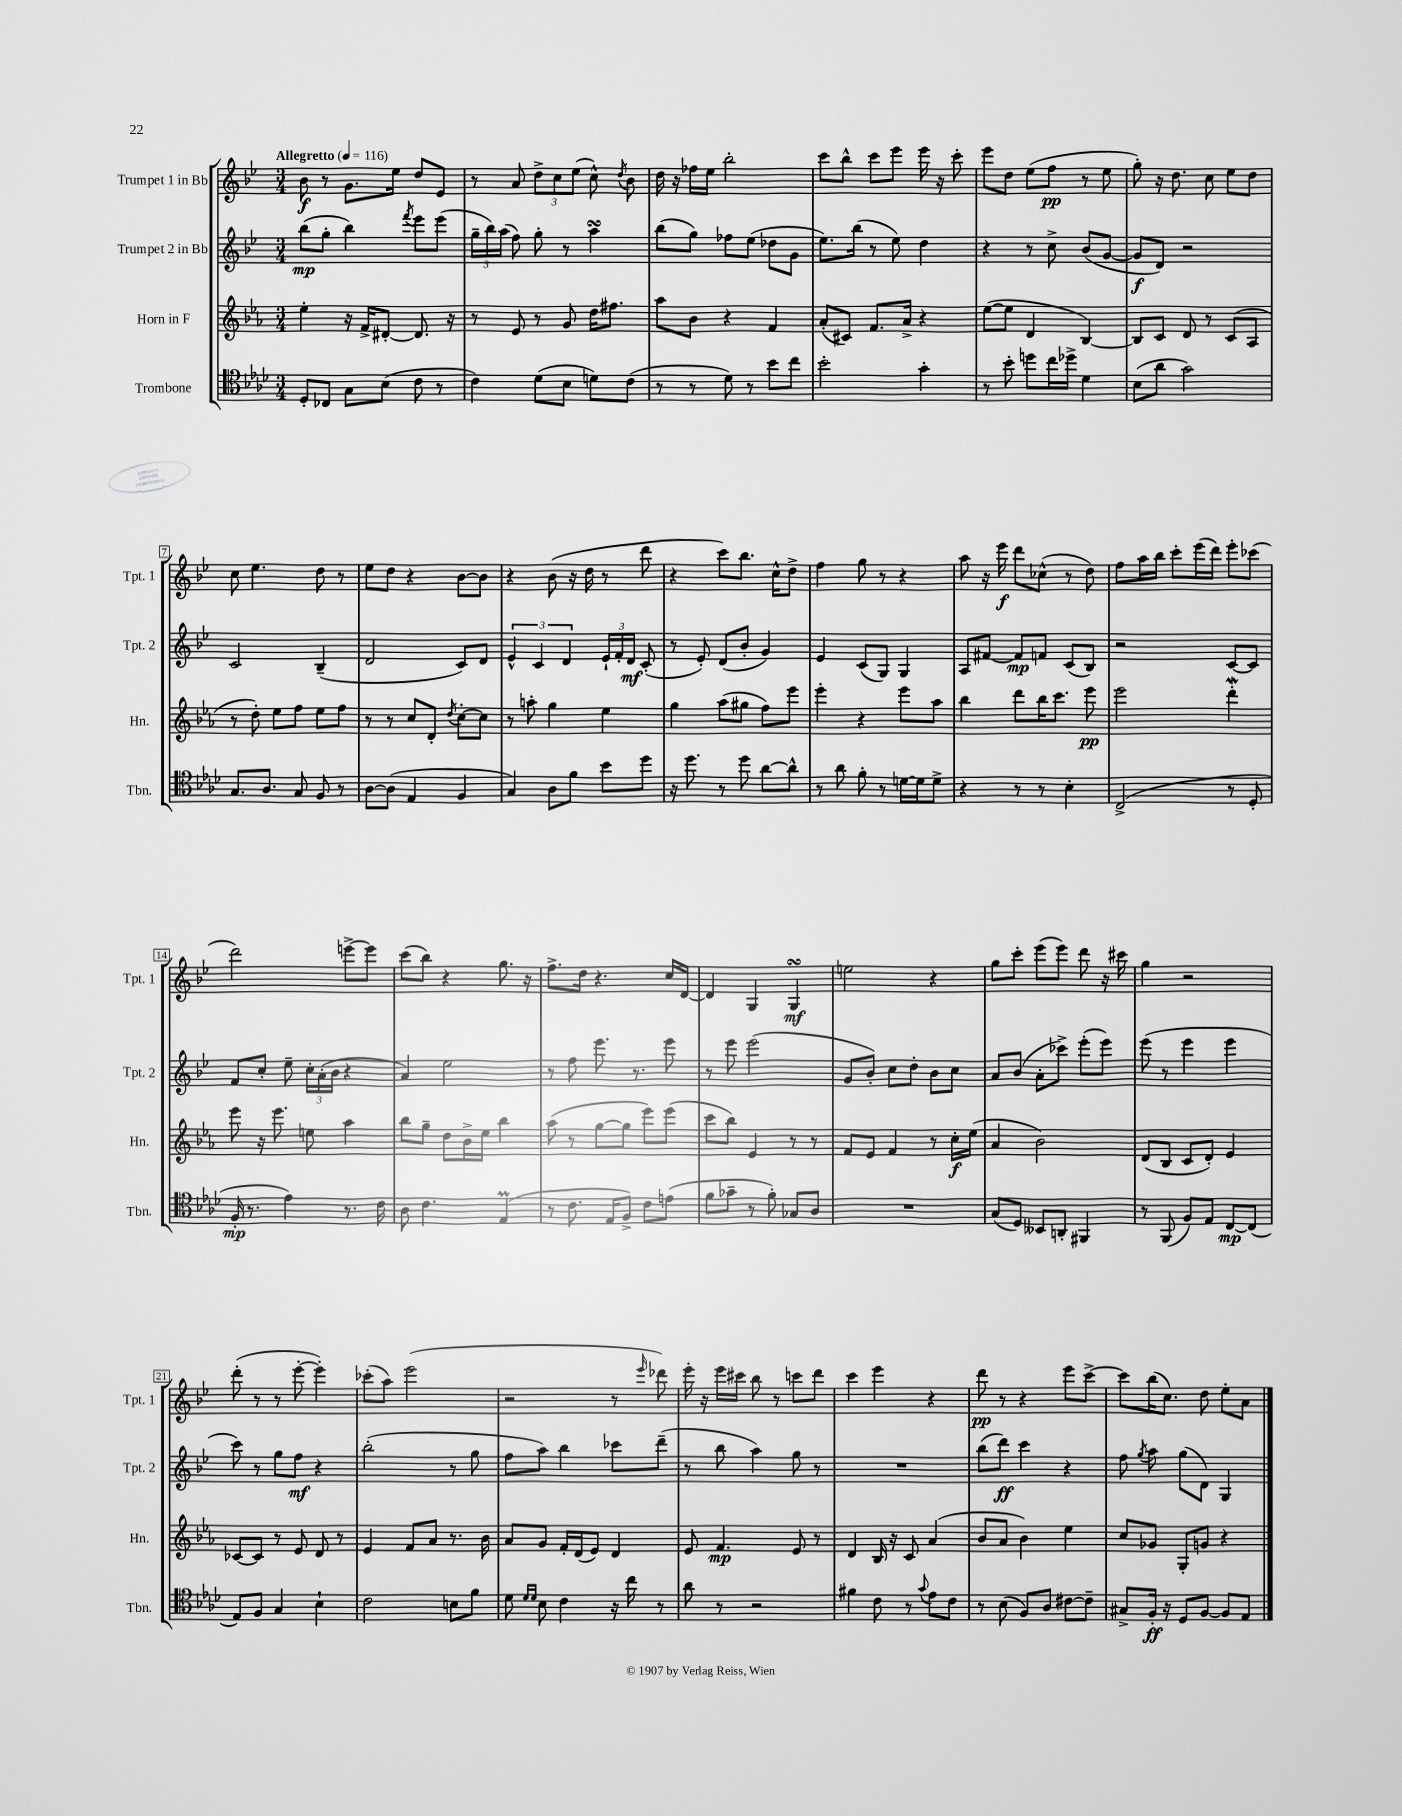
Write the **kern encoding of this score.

**kern	**dynam	**kern	**dynam	**kern	**dynam	**kern	**dynam
*part4	*part4	*part3	*part3	*part2	*part2	*part1	*part1
*staff4	*staff4	*staff3	*staff3	*staff2	*staff2	*staff1	*staff1
*I"Trombone	*	*I"Horn in F	*	*I"Trumpet 2 in Bb	*	*I"Trumpet 1 in Bb	*
*I'Tbn.	*	*I'Hn.	*	*I'Tpt. 2	*	*I'Tpt. 1	*
*clefC4	*	*clefG2	*	*clefG2	*	*clefG2	*
*k[b-e-a-d-]	*	*k[b-e-a-]	*	*k[b-e-]	*	*k[b-e-]	*
*M3/4	*	*M3/4	*	*M3/4	*	*M3/4	*
*MM116	*	*MM116	*	*MM116	*	*MM116	*
=1	=1	=1	=1	=1	=1	=1	=1
!	!	!	!	!	!	!LO:TX:a:B:t=Allegretto	!
8D-'/L	.	4ee-'\	.	(8bb-\L	mp	8b-\	f
8C-X/J	.	.	.	8gg'\J	.	8r	.
8G\L	.	16r	.	4bb-\)	.	8.g\L	.
.	.	16f^/KL	.	.	.	.	.
(8B-\J	.	[8d#X'/J	.	.	.	.	.
.	.	.	.	.	.	16ee-\Jk	.
.	.	.	.	8qfff/	.	.	.
8c\	.	8.d#/]	.	8eee-\L	.	8dd/L	.
8r	.	.	.	(8eee-\J	.	8e-/J	.
.	.	16r	.	.	.	.	.
=2	=2	=2	=2	=2	=2	=2	=2
4c\)	.	8r	.	24gg~\LL	.	8r	.
.	.	.	.	24bb-\)	.	.	.
.	.	.	.	(24aa\JJ	.	.	.
.	.	8e-/	.	8ff\)	.	8a/	.
(8d-\L	.	8r	.	8gg'\	.	12dd^\L	.
.	.	.	.	.	.	12cc\	.
8B-\J	.	8g/	.	8r	.	.	.
.	.	.	.	.	.	(12ee-\J	.
8dn\L)	.	16dd\KL	.	4aasSsS\	.	8cc^^\)	.
.	.	8.ff#X\J	.	.	.	.	.
.	.	.	.	.	.	8qdd/	.
(8c\J	.	.	.	.	.	8b-\	.
=3	=3	=3	=3	=3	=3	=3	=3
8r	.	8aa-\L	.	(8bb-\L	.	16dd\	.
.	.	.	.	.	.	16r	.
8r	.	8b-\J	.	8gg\J)	.	16ff-X\LL	.
.	.	.	.	.	.	16ee-\JJ	.
8d-\)	.	4r	.	8ff-X\L	.	2bb-'\	.
8r	.	.	.	(8ee-\J	.	.	.
8b-\L	.	4f/	.	8dd-X\L	.	.	.
8cc\J	.	.	.	8g\J	.	.	.
=4	=4	=4	=4	=4	=4	=4	=4
2b-'\	.	(8a-'/L	.	8.ee-\L)	.	8ccc\L	.
.	.	8c#X/J)	.	.	.	8bb-^^\J	.
.	.	.	.	(16bb-\Jk	.	.	.
.	.	8.f/L	.	8r	.	8ccc\L	.
.	.	.	.	8ee-\)	.	8eee-\J	.
.	.	16a-^/Jk	.	.	.	.	.
4g'\	.	4r	.	4dd\	.	16eee-\	.
.	.	.	.	.	.	16r	.
.	.	.	.	.	.	8ccc'\	.
=5	=5	=5	=5	=5	=5	=5	=5
8r	.	([8ee-\L	.	4r	.	8eee-\L	.
8b-'\	.	8ee-\J]	.	.	.	8dd\J	.
8ddn\L	.	4d/	.	8r	.	(8ee-\L	.
16cc\L	.	.	.	8cc^\	.	8ff\J	pp
16dd-X^\JJ	.	.	.	.	.	.	.
4d-\	.	[4B-/)	.	(8b-/L	.	8r	.
.	.	.	.	[8g/J	.	8ee-\	.
=6	=6	=6	=6	=6	=6	=6	=6
(8B-\L	.	8B-/L]	.	8g/L]	f	8gg'\)	.
8a-\J	.	8c/J	.	8d/J)	.	16r	.
.	.	.	.	.	.	8.dd\	.
2g\)	.	8d/	.	2r	.	.	.
.	.	8r	.	.	.	8cc\	.
.	.	(8c/L	.	.	.	8ee-\L	.
.	.	8A-/J	.	.	.	8dd\J	.
!!LO:LB:g=z
=7	=7	=7	=7	=7	=7	=7	=7
8.G/L	.	8r	.	2c/	.	8cc\	.
.	.	8dd'\)	.	.	.	4.ee-\	.
8.A-/J	.	.	.	.	.	.	.
.	.	8ee-\L	.	.	.	.	.
8G/	.	8ff\J	.	.	.	.	.
8F/	.	8ee-\L	.	(4B-~/	.	8dd\	.
8r	.	8ff\J	.	.	.	8r	.
=8	=8	=8	=8	=8	=8	=8	=8
[8A-\L	.	8r	.	2d/	.	8ee-\L	.
(8A-\J]	.	8r	.	.	.	8dd\J	.
4E-/	.	8cc/L	.	.	.	4r	.
.	.	8d'/J	.	.	.	.	.
.	.	8qdd/	.	.	.	.	.
4F/	.	[8cc'\L	.	8c/L)	.	[8b-\L	.
.	.	8cc\J]	.	8d/J	.	8b-\J]	.
=9	=9	=9	=9	=9	=9	=9	=9
4G/)	.	8r	.	6e-^^/	.	4r	.
.	.	8aan'\	.	.	.	.	.
.	.	.	.	6c/	.	.	.
8A-\L	.	4gg\	.	.	.	(8b-\	.
.	.	.	.	6d/	.	.	.
8f\J	.	.	.	.	.	16r	.
.	.	.	.	.	.	16dd\	.
8b-\L	.	4ee-\	.	24e-`/LL	.	8r	.
.	.	.	.	24f'/	.	.	.
.	.	.	.	24d/JJ	mf	.	.
8dd-\J	.	.	.	(8c'/	.	8ddd\	.
=10	=10	=10	=10	=10	=10	=10	=10
16r	.	4gg\	.	8r	.	4r	.
8.dd-\	.	.	.	.	.	.	.
.	.	.	.	8e-'/)	.	.	.
8r	.	(8aa-\L	.	(8d/L	.	8ccc\L)	.
8dd-\	.	8gg#X\J	.	8b-'/J	.	8.bb-\J	.
[8a-\L	.	8ff\L)	.	4g/)	.	.	.
.	.	.	.	.	.	16cc^^\KL	.
8a-^^\J]	.	8eee-\J	.	.	.	8dd^\J	.
=11	=11	=11	=11	=11	=11	=11	=11
8r	.	4eee-'\	.	4e-/	.	4ff\	.
8a-\	.	.	.	.	.	.	.
8f'\	.	4r	.	(8c/L	.	8gg\	.
8r	.	.	.	8G/J)	.	8r	.
[16dn\LL	.	8eee-\L	.	4G/	.	4r	.
16d\J]	.	.	.	.	.	.	.
8d^\J	.	8aa-\J	.	.	.	.	.
=12	=12	=12	=12	=12	=12	=12	=12
4r	.	4bb-\	.	8A/L	.	8aa\	.
.	.	.	.	[8f#X/J	.	16r	.
.	.	.	.	.	.	16eee-\	f
8r	.	8ddd\L	.	8f#/L]	mp	8ddd\L	.
8r	.	16bb-\K	.	8fn/J	.	(8cc-X^^\J	.
.	.	8.ccc\J	.	.	.	.	.
4B-'\	.	.	.	(8c/L	.	8r	.
.	.	8eee-\	pp	8B-/J)	.	8dd\)	.
=13	=13	=13	=13	=13	=13	=13	=13
(2C^/	.	2eee-\	.	2r	.	8ff\L	.
.	.	.	.	.	.	16aa\L	.
.	.	.	.	.	.	16bb-\JJ	.
.	.	.	.	.	.	8ccc'\L	.
.	.	.	.	.	.	(16eee-\L	.
.	.	.	.	.	.	16ddd\JJ)	.
8r	.	4dddW'\	.	[8c/L	.	8eee-'\L	.
8D-'/	.	.	.	8c/J]	.	(8ccc-X\J	.
!!LO:LB:g=z
=14	=14	=14	=14	=14	=14	=14	=14
16F'/	mp	8eee-\	.	8f/L	.	2ddd\)	.
8.r	.	.	.	.	.	.	.
.	.	16r	.	8cc'/J	.	.	.
.	.	8.eee-\	.	.	.	.	.
4e-\)	.	.	.	8ee-~\	.	.	.
.	.	8een\	.	24cc'\LL	.	.	.
.	.	.	.	(24a'\	.	.	.
.	.	.	.	24b-\JJ	.	.	.
8.r	.	4aa-\	.	4r	.	[8eeen^\L	.
.	.	.	.	.	.	8eee\J]	.
16c\	.	.	.	.	.	.	.
=15	=15	=15	=15	=15	=15	=15	=15
8A-\	.	8bb-\L	.	4a/)	.	(8ccc\L	.
4.c\	.	8gg~\J	.	.	.	8bb-\J)	.
.	.	8dd\L	.	2ee-\	.	4r	.
.	.	16b-^\L	.	.	.	.	.
.	.	16ee-\JJ	.	.	.	.	.
(4E-M/	.	4bb-\	.	.	.	8.gg\	.
.	.	.	.	.	.	16r	.
=16	=16	=16	=16	=16	=16	=16	=16
8r	.	(8aa-\	.	8r	.	8.ff^\L	.
8.c\	.	8r	.	8ff\	.	.	.
.	.	.	.	.	.	16dd\Jk	.
.	.	[8gg\L	.	8.eee-\	.	4.r	.
16E-/KL	.	.	.	.	.	.	.
8F^/J)	.	8gg\J]	.	.	.	.	.
.	.	.	.	8.r	.	.	.
8c\L	.	8eee-\L)	.	.	.	.	.
(8en\J	.	(8eee-\J	.	8eee-\	.	16cc/LL	.
.	.	.	.	.	.	[16d/JJ	.
=17	=17	=17	=17	=17	=17	=17	=17
8f\L	.	8ccc\L	.	8r	.	4d/]	.
8g-X~\J	.	8bb-\J)	.	8eee-\	.	.	.
8r	.	4e-/	.	(2eee-\	.	4G/	.
8f'\)	.	.	.	.	.	.	.
8G-X/L	.	8r	.	.	.	4GsSSS/	mf
8A-/J	.	8r	.	.	.	.	.
=18	=18	=18	=18	=18	=18	=18	=18
2.r	.	8f/L	.	8g/L	.	2een\	.
.	.	8e-/J	.	8b-'/J)	.	.	.
.	.	4f/	.	8cc\L	.	.	.
.	.	.	.	8dd'\J	.	.	.
.	.	8r	.	8b-\L	.	4r	.
.	.	16cc'\LL	f	8cc\J	.	.	.
.	.	(16ee-\JJ	.	.	.	.	.
=19	=19	=19	=19	=19	=19	=19	=19
(8G/L	.	4a-/	.	8a/L	.	8gg\L	.
8D-/J)	.	.	.	(8b-/J	.	8ccc'\J	.
8BB--X/L	.	2b-\)	.	8a'\L	.	(8eee-\L	.
8AAn'/J	.	.	.	8ccc-X^\J)	.	8eee-\J)	.
4FF#X/	.	.	.	(8eee-'\L	.	8ddd\	.
.	.	.	.	8eee-\J)	.	16r	.
.	.	.	.	.	.	16ccc#X\	.
=20	=20	=20	=20	=20	=20	=20	=20
8r	.	(8d/L	.	(8eee-\	.	4gg\	.
(8FF/	.	8B-/J	.	8r	.	.	.
8F/L)	.	8c/L	.	4eee-\	.	2r	.
8E-/J	.	8d'/J)	.	.	.	.	.
[8C/L	mp	4e-/	.	4eee-\	.	.	.
(8C/J]	.	.	.	.	.	.	.
!!LO:LB:g=z
=21	=21	=21	=21	=21	=21	=21	=21
8E-/L)	.	[8c-X/L	.	8ccc\)	.	(8ddd'\	.
8F/J	.	8c-/J]	.	8r	.	8r	.
4G/	.	8r	.	8gg\L	.	8r	.
.	.	8e-/	.	8ff\J	mf	[8eee-'\	.
4B-`\	.	8d/	.	4r	.	4eee-'\])	.
.	.	8r	.	.	.	.	.
=22	=22	=22	=22	=22	=22	=22	=22
2c\	.	4e-/	.	(2bb-'\	.	(8ccc-X'\L	.
.	.	.	.	.	.	8aa\J)	.
.	.	8f/L	.	.	.	(2eee-\	.
.	.	8a-/J	.	.	.	.	.
8Bn\L	.	8.r	.	8r	.	.	.
8f\J	.	.	.	8gg\	.	.	.
.	.	16b-\	.	.	.	.	.
=23	=23	=23	=23	=23	=23	=23	=23
8d-\	.	8a-/L	.	8ff\L	.	2r	.
16qqd-/LL	.	.	.	.	.	.	.
16qqd-/JJ	.	.	.	.	.	.	.
8B-\	.	8g/J	.	8aa\J)	.	.	.
4c\	.	16f'/LL	.	4bb-\	.	.	.
.	.	(16d/J	.	.	.	.	.
.	.	8e-/J)	.	.	.	.	.
16r	.	4d/	.	8ccc-X\L	.	8r	.
16cc\	.	.	.	.	.	.	.
.	.	.	.	.	.	16qqeee-/	.
8r	.	.	.	(8ddd~\J	.	8ddd-X\)	.
=24	=24	=24	=24	=24	=24	=24	=24
8a-\	.	8e-/	.	8r	.	16eee-'\	.
.	.	.	.	.	.	16r	.
8r	.	4.f/	mp	8bb-\	.	16eee-\LL	.
.	.	.	.	.	.	16ccc#X\JJ	.
2r	.	.	.	4aa\)	.	8bb-\	.
.	.	.	.	.	.	8r	.
.	.	8e-/	.	8gg\	.	8cccn\L	.
.	.	8r	.	8r	.	8ddd\J	.
=25	=25	=25	=25	=25	=25	=25	=25
4f#X\	.	4d/	.	2.r	.	4ccc\	.
8c\	.	16B-/	.	.	.	4eee-\	.
.	.	16r	.	.	.	.	.
8r	.	8c/	.	.	.	.	.
8qqg/	.	.	.	.	.	.	.
8e-\L	.	(4a-/	.	.	.	4r	.
8c\J	.	.	.	.	.	.	.
=26	=26	=26	=26	=26	=26	=26	=26
8r	.	8b-/L	.	(8bb-\L	.	8ddd\	pp
(8B-\	.	8a-/J	.	8ddd\J)	ff	8r	.
8F/L)	.	4b-\)	.	4ccc\	.	4r	.
8A-/J	.	.	.	.	.	.	.
[8c#X\L	.	4ee-\	.	4r	.	8eee-\L	.
8c#~\J]	.	.	.	.	.	[8ccc^\J	.
=27	=27	=27	=27	=27	=27	=27	=27
8G#X^/L	.	8cc/L	.	8ff\	.	8ccc\L]	.
.	.	.	.	8qgg/	.	.	.
16F'/Jk	ff	8g-X/J	.	8aa\	.	(16bb-\K	.
16r	.	.	.	.	.	8.cc\J)	.
8D-/L	.	8G'/L	.	(8gg\L	.	.	.
[8F/J	.	8gn/J	.	8d\J)	.	8dd\	.
8F/L]	.	4r	.	4G/	.	8ee-'\L	.
8E-/J	.	.	.	.	.	8a\J	.
==	==	==	==	==	==	==	==
*-	*-	*-	*-	*-	*-	*-	*-
